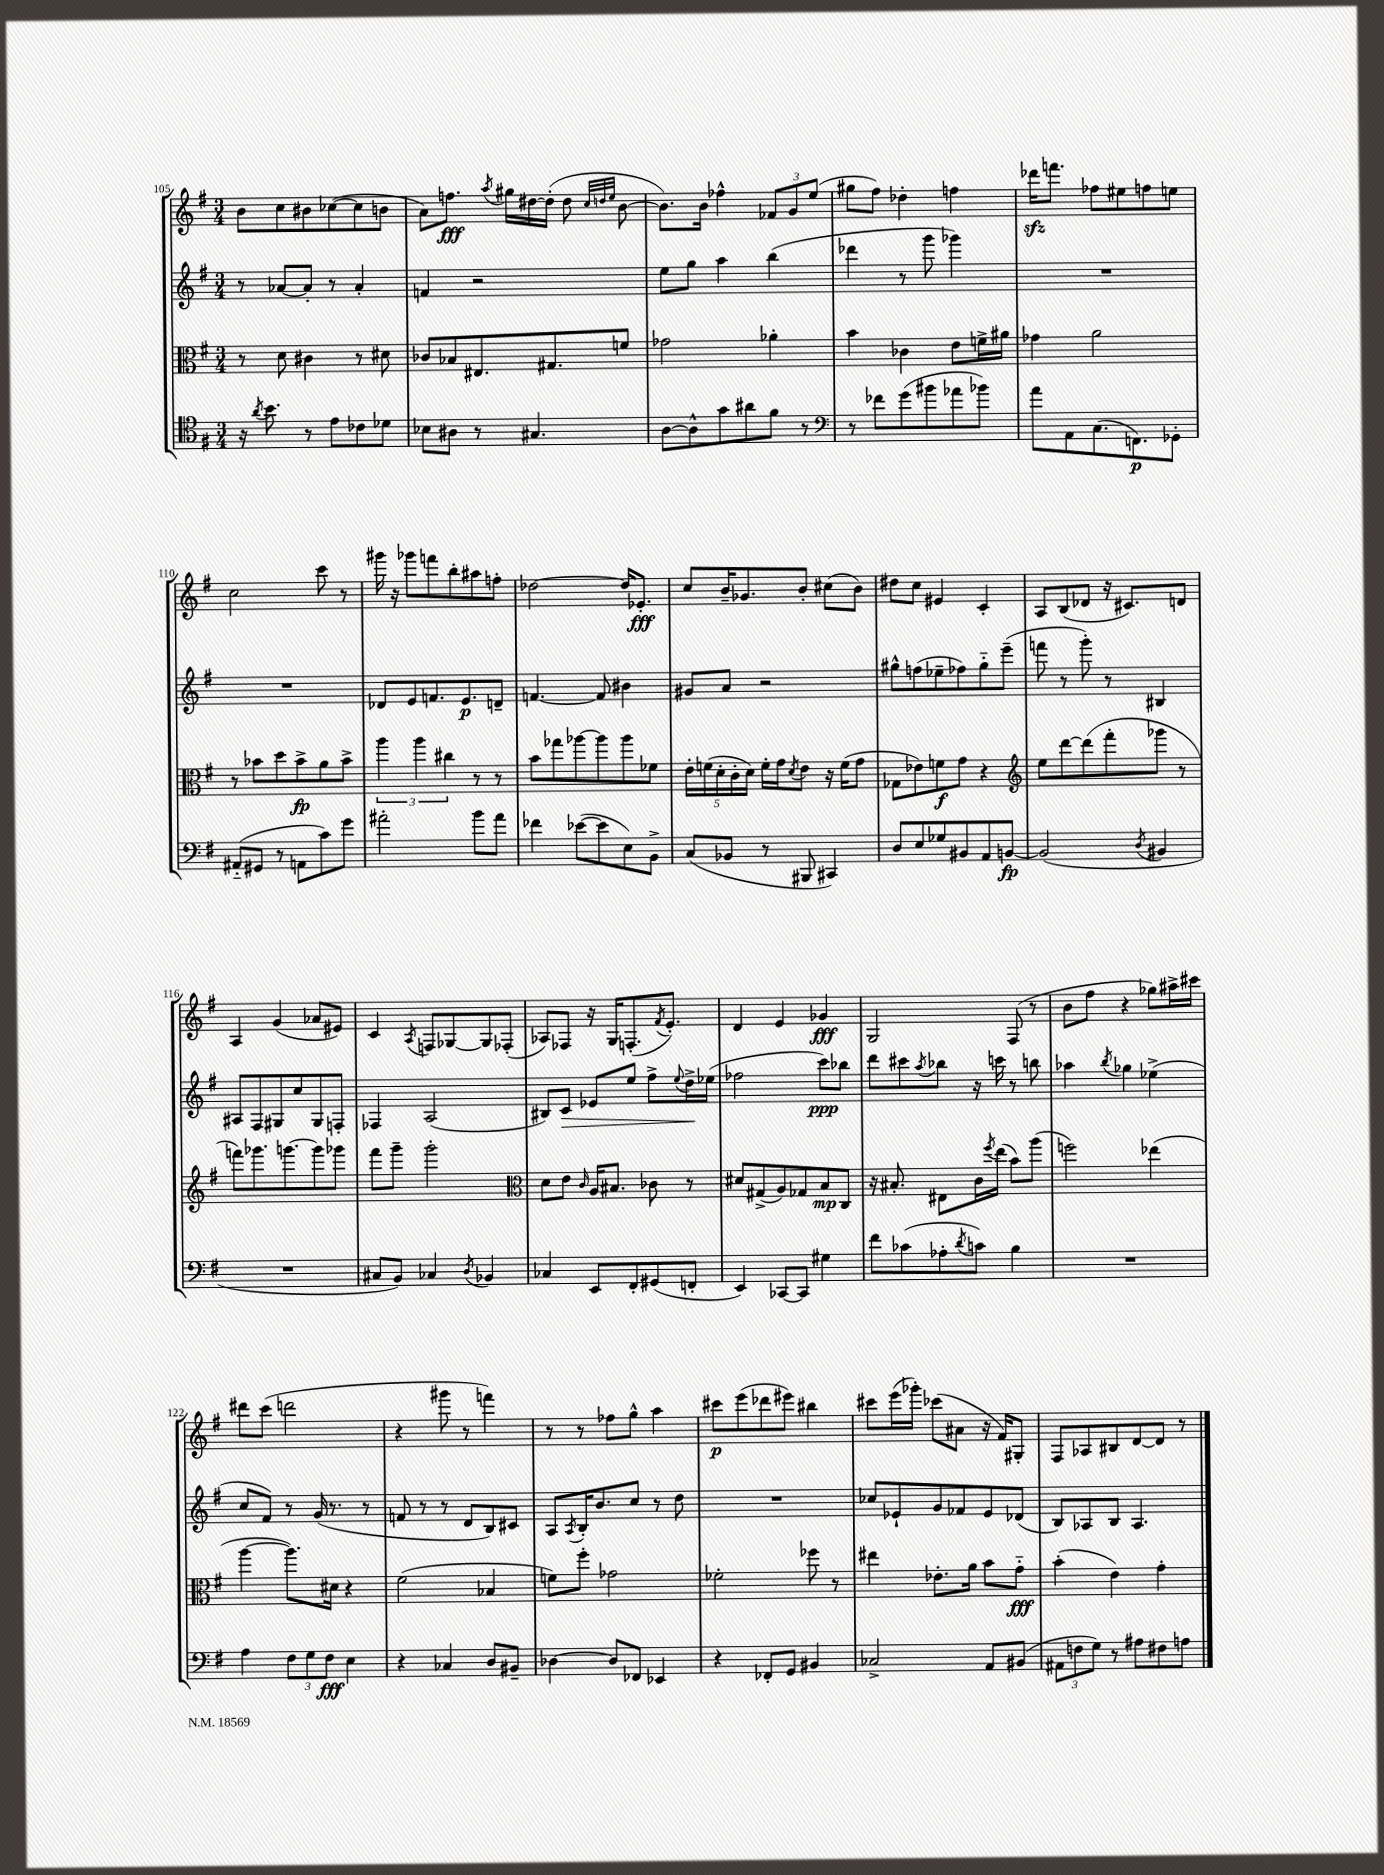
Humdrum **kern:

**kern	**dynam	**kern	**dynam	**kern	**dynam	**kern	**dynam
*part4	*part4	*part3	*part3	*part2	*part2	*part1	*part1
*staff4	*staff4	*staff3	*staff3	*staff2	*staff2	*staff1	*staff1
*clefC4	*	*clefC3	*	*clefG2	*	*clefG2	*
*k[f#]	*	*k[f#]	*	*k[f#]	*	*k[f#]	*
*M3/4	*	*M3/4	*	*M3/4	*	*M3/4	*
=105	=105	=105	=105	=105	=105	=105	=105
16r	.	8r	.	8r	.	8b\L	.
8qa/	.	.	.	.	.	.	.
8.b\	.	.	.	.	.	.	.
.	.	8d\	.	[8a-X/L	.	8cc\	.
8r	.	4c#X\	.	8a-'/J]	.	8b#X\	.
8e\L	.	.	.	8r	.	([8cc-X\	.
8c-X\	.	8r	.	4a-'/	.	8cc-\]	.
8d-X\J	.	8d#X\	.	.	.	8bn\J	.
=106	=106	=106	=106	=106	=106	=106	=106
8B-X\L	.	8c-X/L	.	4fn/	.	8a\L)	.
8A#X\J	.	8B-X/	.	.	.	8.ffn\J	fff
8r	.	8.E#X/	.	2r	.	.	.
.	.	.	.	.	.	8qaa/	.
.	.	.	.	.	.	16gg#X\LL	.
4.G#X/	.	.	.	.	.	[16dd#X\	.
.	.	8.G#X/	.	.	.	(16dd#'\JJ]	.
.	.	.	.	.	.	8dd#\	.
.	.	.	.	.	.	32qqcc/LLL	.
.	.	.	.	.	.	32qqddn/	.
.	.	.	.	.	.	32qqee/JJJ	.
.	.	8fn/J	.	.	.	[8b\	.
=107	=107	=107	=107	=107	=107	=107	=107
[8A\L	.	2g-X\	.	8ee\L	.	8.b\L])	.
8A^^\]	.	.	.	8gg\J	.	.	.
.	.	.	.	.	.	16b\Jk	.
8g\	.	.	.	4aa\	.	4ff-X^^\	.
8a#X\	.	.	.	.	.	.	.
8f#\J	.	4a-X'\	.	(4bb\	.	12f-X/L	.
.	.	.	.	.	.	12g/	.
8r	.	.	.	.	.	.	.
.	.	.	.	.	.	(12ee/J	.
=108	=108	=108	=108	=108	=108	=108	=108
*clefF4	*	*	*	*	*	*	*
8r	.	4b\	.	4ddd-X\	.	8gg#X\L	.
8f-X\L	.	.	.	.	.	8ff#\J)	.
(8g\	.	4c-X\	.	8r	.	4dd-X'\	.
8b#X\	.	.	.	8ggg\	.	.	.
8a-X\	.	8e\L	.	4ggg-X\)	.	4ffn\	.
8b-X\J)	.	16fn^\L	.	.	.	.	.
.	.	16a#X\JJ	.	.	.	.	.
=109	=109	=109	=109	=109	=109	=109	=109
8a\L	.	4g-X\	.	2.r	.	16ddd-Xzz\KL	.
.	.	.	.	.	.	8.fffn\J	.
8AA\	.	.	.	.	.	.	.
(8.C\	.	2a\	.	.	.	8ff-X\L	.
.	.	.	.	.	.	8ee#X\	.
8.FFn\)	p	.	.	.	.	.	.
.	.	.	.	.	.	8ffn\	.
8GG-X'\J	.	.	.	.	.	8een\J	.
!!LO:LB:g=z
=110	=110	=110	=110	=110	=110	=110	=110
(8AA#X/L	.	8r	.	2.r	.	2cc\	.
8GG#X/J	.	8b-X\L	.	.	.	.	.
8r	.	8dd\	.	.	.	.	.
8AAn\L	.	8b-^\	fp	.	.	.	.
8c\)	.	8a\	.	.	.	8ccc\	.
8g\J	.	8b-^\J	.	.	.	8r	.
=111	=111	=111	=111	=111	=111	=111	=111
2a#X'\	.	6aa\	.	8d-X/L	.	16ggg#X\	.
.	.	.	.	.	.	16r	.
.	.	.	.	8e/	.	8ggg-X\L	.
.	.	6aa\	.	.	.	.	.
.	.	.	.	8.fn/	.	8fffn\	.
.	.	6cc#X\	.	.	.	.	.
.	.	.	.	.	.	8bb'\	.
.	.	.	.	8.e/	p	.	.
8b\L	.	8r	.	.	.	8aa#X\	.
8a#\J	.	8r	.	8dn~/J	.	8ffn'\J	.
=112	=112	=112	=112	=112	=112	=112	=112
4f-X\	.	8b\L	.	[4.fn/	.	[2dd-X\	.
.	.	8gg-X\	.	.	.	.	.
([8e-X\L	.	[8aa-X\	.	.	.	.	.
8e-\]	.	8aa-\]	.	8f/]	.	.	.
8E\)	.	8aa-\	.	4b#X\	.	16dd-/KL]	.
.	.	.	.	.	.	8.e-X'/J	fff
8BB^\J	.	8f-X\J	.	.	.	.	.
=113	=113	=113	=113	=113	=113	=113	=113
(8C/L	.	20e'\LL	.	8g#X/L	.	8cc/L	.
.	.	(20fn\	.	.	.	.	.
.	.	20d'\	.	.	.	.	.
8BB-X/J	.	.	.	8a/J	.	16b~/K	.
.	.	20c'\	.	.	.	.	.
.	.	.	.	.	.	8.g-X/	.
.	.	20d\JJ)	.	.	.	.	.
8r	.	16f'\LL	.	2r	.	.	.
.	.	16g\J	.	.	.	.	.
.	.	8qd/	.	.	.	.	.
8BBB#X/	.	8e\J	.	.	.	8b'/J	.
4CC#X/)	.	16r	.	.	.	(8cc#X\L	.
.	.	(16f\KL	.	.	.	.	.
.	.	8g\J	.	.	.	8b\J)	.
=114	=114	=114	=114	=114	=114	=114	=114
8D/L	.	8G-X\L	.	8gg#X^^\L	.	8dd#X\L	.
8E/	.	8e-X\)	.	(8ffn\	.	8cc\J	.
8G-X/	.	8fn\	f	8ee-X~\	.	4e#X/	.
8BB#X/	.	8g\J	.	8ff-X\)	.	.	.
8AA/	.	4r	.	8gg#\	.	4c'/	.
[8BBn/J	fp	.	.	(8eee~\J	.	.	.
=115	=115	=115	=115	=115	=115	=115	=115
*	*	*clefG2	*	*	*	*	*
(2BB/]	.	8ee\L	.	8fffn\	.	8A/L	.
.	.	[8ddd\	.	8r	.	(8B/	.
.	.	(8ddd\]	.	8ggg'\)	.	8d-X/J	.
.	.	8fff#'\	.	8r	.	16r	.
.	.	.	.	.	.	8.c#X/L)	.
8qD/	.	.	.	.	.	.	.
4BB#X/	.	8ggg-X\J	.	4B#X/	.	.	.
.	.	8r	.	.	.	8dn/J	.
!!LO:LB:g=z
=116	=116	=116	=116	=116	=116	=116	=116
2.r	.	8fffn\L)	.	8A#X/L	.	4A/	.
.	.	8.ggg-X\	.	8F#/	.	.	.
.	.	.	.	8G#X/	.	(4g/	.
.	.	[8.gggn\	.	.	.	.	.
.	.	.	.	8cc/	.	.	.
.	.	8ggg\]	.	8G#/	.	8a-X/L	.
.	.	8ggg-X\J	.	8Fn'/J	.	8e#X/J)	.
=117	=117	=117	=117	=117	=117	=117	=117
8C#X/L	.	8fff#\L	.	4F-X/	.	4c/	.
8BB/J)	.	8ggg~\J	.	.	.	.	.
.	.	.	.	.	.	8qA/	.
4C-X/	.	2ggg'\	.	(2A/	.	8Fn/L	.
.	.	.	.	.	.	[8G-X/	.
8qD/	.	.	.	.	.	.	.
4BB-X/	.	.	.	.	.	8G-/]	.
.	.	.	.	.	.	(8F-X'/J	.
=118	=118	=118	=118	=118	=118	=118	=118
*	*	*clefC3	*	*	*	*	*
4C-X/	.	8d\L	.	8B#X/L)	.	8A-X/L)	.
!	!	!	!	!	!LO:HP:b	!	!
.	.	8e\J	.	8c/J	>	8F-X/J	.
.	.	16qqc/	.	.	.	.	.
8EE/L	.	16A/KL	.	8e-X/L	.	16r	.
.	.	8.B#X/J	.	.	.	16G/KL	.
8FF#'/	.	.	.	8ee/J	.	(8.Fn'/	.
(8GG#X/	.	8c-X\	.	8ff#^\L	.	.	.
.	.	.	.	.	.	8qf#/	.
.	.	.	.	.	.	8.e'/J)	.
.	.	.	.	8qqee/	.	.	.
8FFn'/J	.	8r	.	16dd^\L	.	.	.
.	.	.	.	(16ee-X\JJ	]	.	.
=119	=119	=119	=119	=119	=119	=119	=119
4EE/)	.	8d#X/L	.	2ff-X\	.	4d/	.
.	.	(8G#X^/	.	.	.	.	.
[8CC-X/L	.	8A/)	.	.	.	4e/	.
8CC-/J]	.	8G-X/	.	.	.	.	.
4G#X\	.	8B/	mp	8ccc\L)	ppp	4g-X/	fff
.	.	8C/J	.	8bb-X\J	.	.	.
=120	=120	=120	=120	=120	=120	=120	=120
8f#\L	.	16r	.	8ddd\L	.	2G/	.
.	.	8.B#X'/	.	.	.	.	.
(8c-X\	.	.	.	8ccc#X\	.	.	.
.	.	.	.	8qaa/	.	.	.
8A-X'\	.	8E#X\L	.	8bb-X\J	.	.	.
8qd/	.	.	.	.	.	.	.
8cn\J)	.	16c\L	.	16r	.	.	.
.	.	8qff#/	.	.	.	.	.
.	.	(16ee\JJ	.	16cccn\	.	.	.
4B\	.	8b\L)	.	8r	.	(8F#/	.
.	.	(8aa\J	.	8bbn\	.	8r	.
=121	=121	=121	=121	=121	=121	=121	=121
2.r	.	2ffn\)	.	4aa-X\	.	8b\L	.
.	.	.	.	.	.	8ff#\J	.
.	.	.	.	8qbb/	.	.	.
.	.	.	.	4gg-X\	.	4r	.
.	.	(4ee-X\	.	(4ee-X^\	.	8gg-X\L)	.
.	.	.	.	.	.	16aa#X^\L	.
.	.	.	.	.	.	16ccc#X\JJ	.
!!LO:LB:g=z
=122	=122	=122	=122	=122	=122	=122	=122
4A\	.	[4aa\	.	8cc/L	.	8ddd#X\L	.
.	.	.	.	8f#/J)	.	(8ccc\J	.
12F#\L	.	8.aa\L])	.	8r	.	2dddn\	.
12G\	.	.	.	.	.	.	.
.	.	.	.	(16g/	.	.	.
12F#\J	fff	.	.	.	.	.	.
.	.	16d#X\Jk	.	8.r	.	.	.
4E\	.	4r	.	.	.	.	.
.	.	.	.	8r	.	.	.
=123	=123	=123	=123	=123	=123	=123	=123
4r	.	(2f#\	.	8fn/	.	4r	.
.	.	.	.	8r	.	.	.
4C-X/	.	.	.	8r	.	8ggg#X\	.
.	.	.	.	8d/L	.	8r	.
8D/L	.	4B-X/	.	8B/)	.	4fffn\)	.
8BB#X~/J	.	.	.	8c#X/J	.	.	.
=124	=124	=124	=124	=124	=124	=124	=124
[4D-X\	.	8fn\L)	.	8A/L	.	8r	.
.	.	.	.	8qA/	.	.	.
.	.	8ff#'\J	.	16B'/K	.	8r	.
.	.	.	.	8.b/	.	.	.
8D-/L]	.	2g-X\	.	.	.	8ff-X\L	.
8FF-X/J	.	.	.	8cc/J	.	8gg^^\J	.
4EE-X/	.	.	.	8r	.	4aa\	.
.	.	.	.	8dd\	.	.	.
=125	=125	=125	=125	=125	=125	=125	=125
4r	.	2f-X'\	.	2.r	.	8ccc#X\L	p
.	.	.	.	.	.	(8eee\	.
8FF-X'/L	.	.	.	.	.	8ddd-X\	.
8GG/J	.	.	.	.	.	8eee#X\J)	.
4BB#X/	.	8ff-X\	.	.	.	4bb#X\	.
.	.	8r	.	.	.	.	.
=126	=126	=126	=126	=126	=126	=126	=126
2C-X^/	.	4ee#X\	.	8cc-X/L	.	8ccc#X\L	.
.	.	.	.	8e-X`/	.	(16eee\L	.
.	.	.	.	.	.	16ggg-X'\JJ)	.
.	.	8.e-X'\L	.	8g/	.	(8ccc-X\L	.
.	.	.	.	8f-X/	.	8a#X\J	.
.	.	16a\Jk	.	.	.	.	.
8AA/L	.	8b\L	.	8e-/	.	16r	.
.	.	.	.	.	.	16f#/KL)	.
(8BB#X/J	.	8g\J	fff	(8d-X/J	.	8G#X'/J	.
=127	=127	=127	=127	=127	=127	=127	=127
12AA#X\L	.	(4b'\	.	8B/L)	.	8F#/L	.
12Fn\	.	.	.	.	.	.	.
.	.	.	.	8A-X/	.	8A-X/	.
12G\J)	.	.	.	.	.	.	.
8r	.	4e\)	.	8B/J	.	8B#X/	.
8A#X\L	.	.	.	4.A-/	.	[8d/	.
8F#X\	.	4g'\	.	.	.	8d/J]	.
8An\J	.	.	.	.	.	8r	.
==	==	==	==	==	==	==	==
*-	*-	*-	*-	*-	*-	*-	*-
